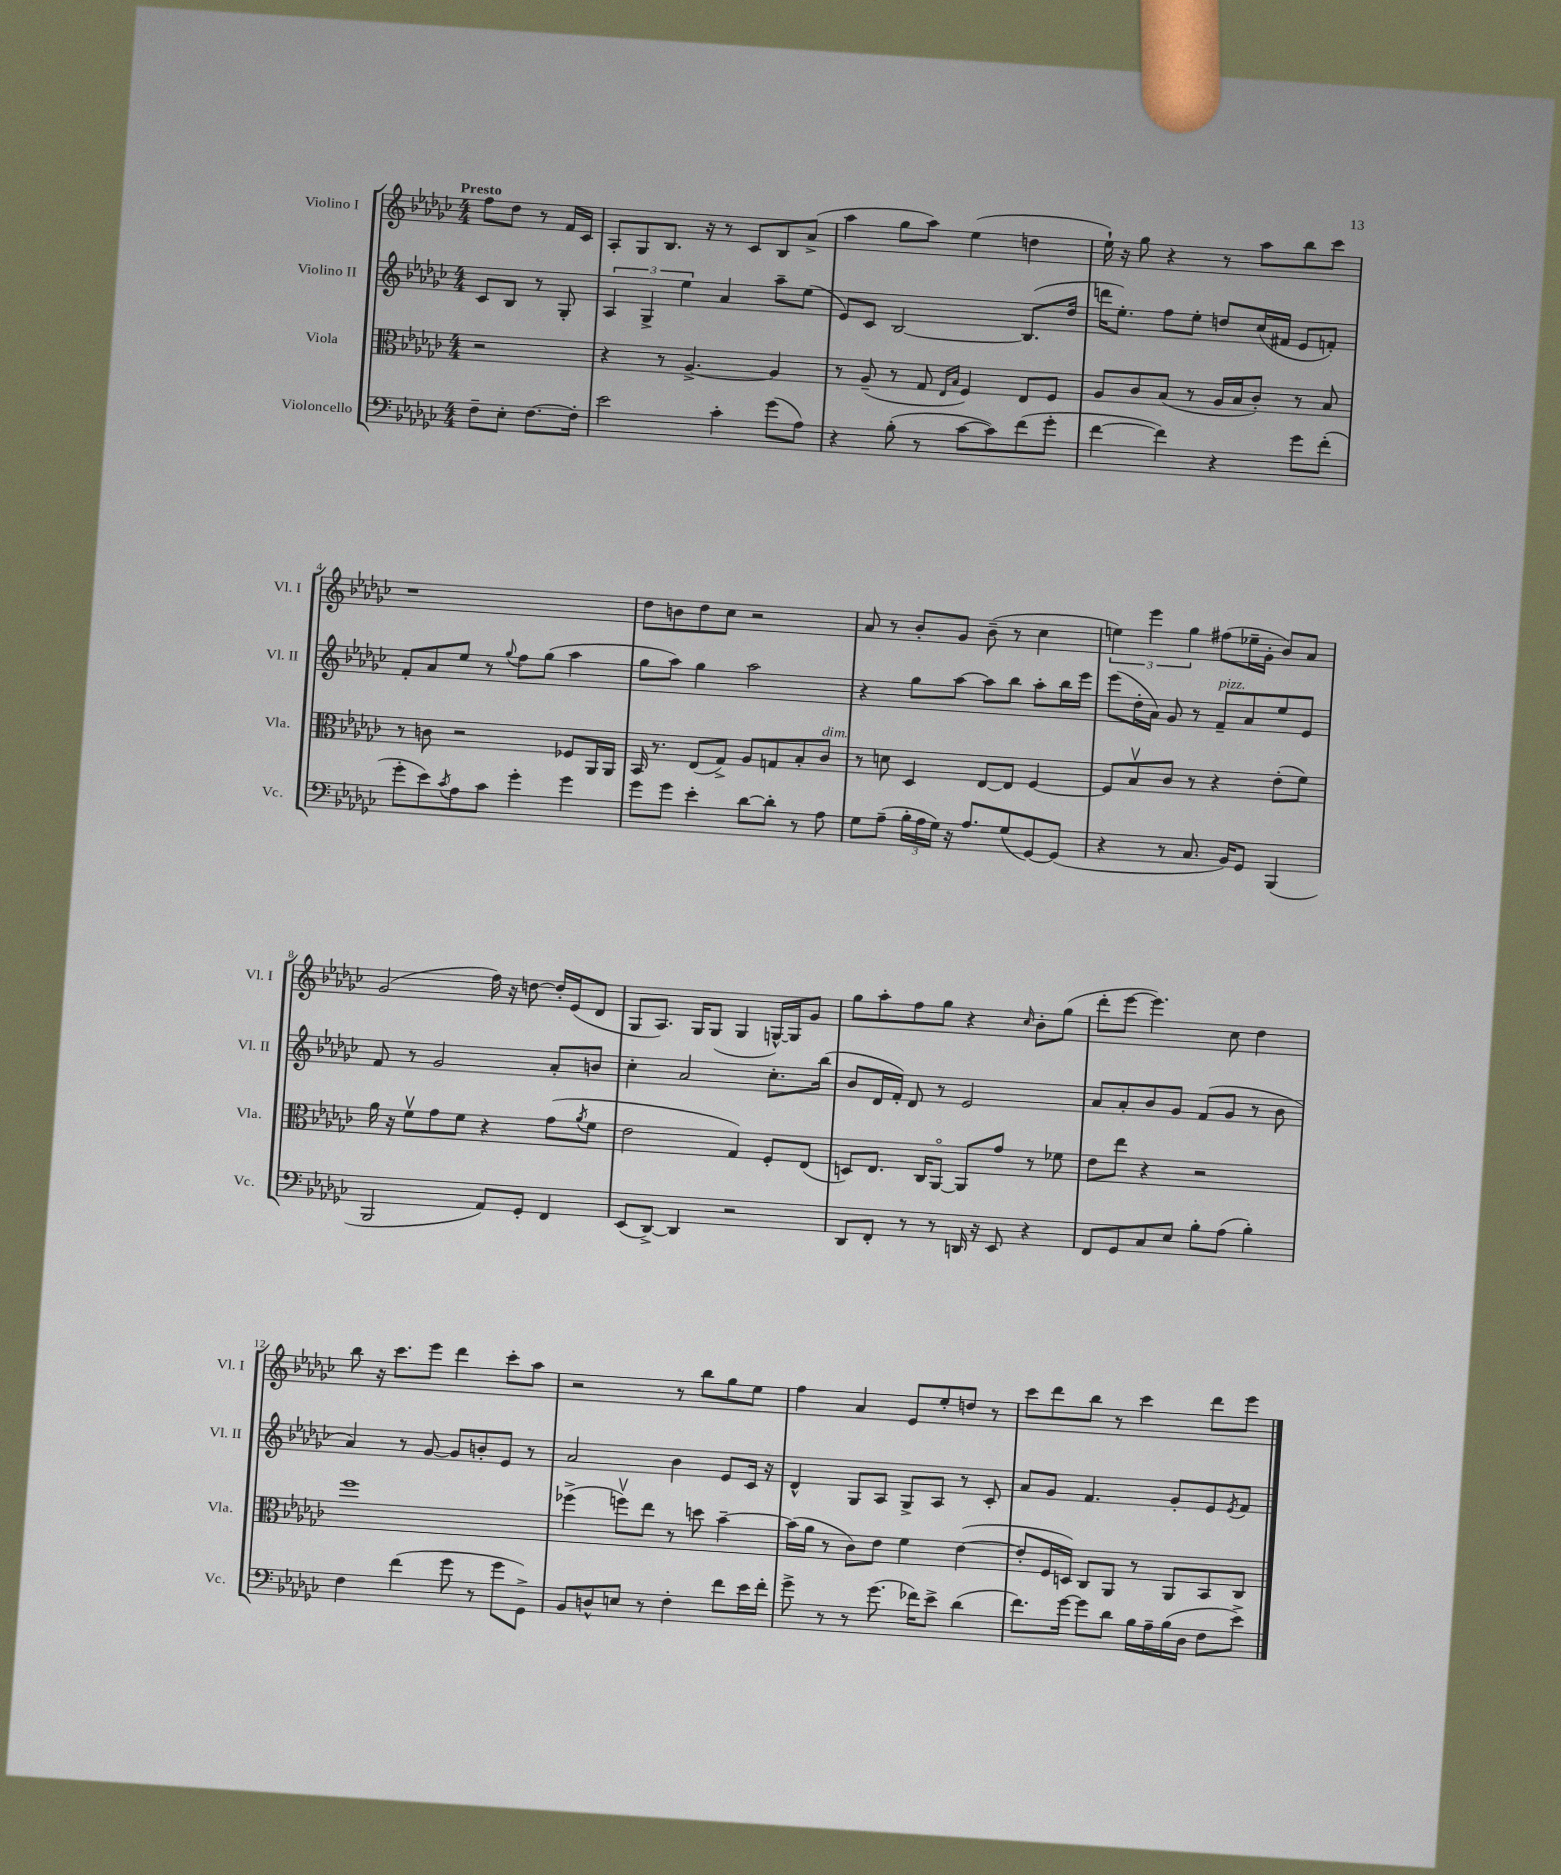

**kern	**kern	**kern	**kern
*part4	*part3	*part2	*part1
*staff4	*staff3	*staff2	*staff1
*I"Violoncello	*I"Viola	*I"Violino II	*I"Violino I
*I'Vc.	*I'Vla.	*I'Vl. II	*I'Vl. I
*clefF4	*clefC3	*clefG2	*clefG2
*k[b-e-a-d-g-c-]	*k[b-e-a-d-g-c-]	*k[b-e-a-d-g-c-]	*k[b-e-a-d-g-c-]
*M4/4	*M4/4	*M4/4	*M4/4
=	=	=	=
!	!	!	!LO:TX:a:B:t=Presto
8F~\L	2r	8c-/L	8ff\L
8E-'\J	.	8B-/J	8dd-\J
[8.F\L	.	8r	8r
.	.	8G-'/	16f/LL
16F'\Jk]	.	.	16c-/JJ
=1	=1	=1	=1
2e-\	4r	6A-/	8A-'/L
.	.	.	8G-/
.	.	6G-^/	.
.	8r	.	8.B-/J
.	.	6ee-\	.
.	[4.A-^/	.	.
.	.	.	16r
4c-'\	.	4a-/	8r
.	.	.	8c-/L
(8g-\L	4A-/]	8aa-~\L	8B-/
8A-\J)	.	(8ee-\J	(8a-^/J
=2	=2	=2	=2
4r	8r	8e-/L)	4aa-\
.	(8A-~/	8c-/J	.
(8B-'\	8r	[2B-/	8gg-\L
8r	8G-/	.	8aa-\J)
.	16qqE-/LL	.	.
.	16qqB-/JJ	.	.
[8c-\L	4F/)	.	(4ee-\
8c-\])	.	.	.
(8f\	8E-/L	(8.B-/L]	4ddn\
8g-'\J	8F/J	.	.
.	.	16dd-/Jk	.
=3	=3	=3	=3
[4f\	8A-/L	16dddn\KL	16ee-`\)
.	.	8.ee-'\J)	16r
.	8c-/	.	8gg-\
4f\])	(8B-/J	8ff\L	4r
.	8r	8ee-'\J	.
4r	16A-/LL	8ddn/L	8r
.	16B-/J	.	.
.	8c-'/J)	(16cc-/L	8aa-\L
.	.	16f#X/JJ	.
8g-\L	8r	8e-/L	8bb-\
(8f'\J	8B-/	8fn'/J)	8ccc-\J
!!LO:LB:g=z
=4	=4	=4	=4
8g-'\L	8r	8f'/L	1r
8e-\)	8cn\	8a-/	.
8qc-/	.	.	.
8A-\	2r	8ee-/J	.
8c-\J	.	8r	.
.	.	8qqgg-/	.
4g-'\	.	8ff\L	.
.	.	(8gg-\J	.
4g-\	8F-X/L	4aa-\	.
.	16AA-/L	.	.
.	16AA-/JJ	.	.
=5	=5	=5	=5
8g-\L	16BB-/	8gg-\L	8dd-\L
.	8.r	.	.
8g-\J	.	8aa-\J)	8bn\
4e-'\	(8E-/L	4gg-\	8dd-\
.	8G-^/J)	.	8cc-\J
[8d-\L	8A-/L	2aa-\	2r
8d-'\J]	8Gn/	.	.
8r	8B-'/	.	.
!	!LO:TX:a:i:t=dim.	!	!
8A-\	8c-/J	.	.
=6	=6	=6	=6
8G-\L	8r	4r	8a-/
(8A-~\J	8dn\	.	8r
24B-'\LL	4D-/	8gg-\L	8b-'/L
24A-\	.	.	.
24G-\JJ)	.	.	.
16r	.	[8aa-\J	8g-/J
8.A-/L	.	.	.
.	[8E-/L	8aa-\L]	(8b-~\
(8G-/	8E-/J]	8bb-\J	8r
[8GG-/)	[4F/	8aa-'\L	4cc-\
(8GG-/J]	.	16bb-\L	.
.	.	16eee-\JJ	.
=7	=7	=7	=7
4r	8F/L]	(8eee-\L	6een\)
.	8B-v/	16dd-'\L	.
.	.	.	6eee-\
.	.	16a-\JJ)	.
8r	8c-/J	8g-/	.
.	.	.	6gg-\
8.C-/	8r	8r	.
!	!	!LO:TX:a:i:t=pizz.	!
.	4r	8f~/L	(8ff#X\L
16BB-/KL)	.	.	.
8GG-/J	.	8a-/	16ee-X~\L
.	.	.	16g-'\JJ
(4BBB-/	(8e-'\L	8ee-/	8b-/L)
.	8f\J)	8e-/J	8a-/J
!!LO:LB:g=z
=8	=8	=8	=8
2BBB-/	16a-\	8f/	(2g-/
.	16r	.	.
.	8fv\L	8r	.
.	8g-\	2g-/	.
.	8f\J	.	.
8AA-/L)	4r	.	16ff\)
.	.	.	16r
8GG-'/J	.	.	[8ddn\
4FF/	(8g-\L	8a-'/L	16dd'/LL]
.	.	.	(16e-/J
.	8qa-/	.	.
.	8f\J	8bn/J	8d-/J
=9	=9	=9	=9
(8EE-/L	2e-\	4cc-'\	8G-/L
[8DD-^/J)	.	.	8.A-/J)
4DD-/]	.	2a-/	.
.	.	.	16G-/KL
.	.	.	(8G-/J
2r	4G-/)	.	4G-/
.	8F'/L	8.cc-'\L	[16Gn^^/LL)
.	.	.	16G/J]
.	(8E-/J	.	8g-/J
.	.	(16bb-\Jk	.
=10	=10	=10	=10
8DD-/L	8Dn/L)	8b-/L	8gg-\L
8FF'/J	8.E-/J	16d-/L	8aa-'\
.	.	16f'/JJ)	.
8r	.	8d-/	8ff\
.	16C-/KL	.	.
8r	[8AA-/J	8r	8gg-\J
16DDn/	8AA-/L]	2e-/	4r
16r	.	.	.
8EE-/	8g-/J	.	.
.	.	.	16qqcc-/
4r	8r	.	8b-'\L
.	8f-X\	.	(8gg-\J
=11	=11	=11	=11
8FF/L	8e-\L	8a-/L	8ddd-'\L
8GG-/	8ee-\J	8a-'/	[8eee-\J
8C-/	4r	8b-/	4.eee-\])
8E-/J	.	8g-/J	.
8B-'\L	2r	(8f/L	.
(8A-\J	.	8g-/J	8cc-\
4B-'\)	.	8r	4dd-\
.	.	8b-\	.
!!LO:LB:g=z
=12	=12	=12	=12
4F\	1ff	4a-/)	8bb-\
.	.	.	16r
.	.	.	8.ccc-\L
(4f\	.	8r	.
.	.	[8g-/	8eee-\J
8g-\	.	8g-/L]	4ddd-\
8r	.	8bn'/	.
8g-\L	.	8e-/J	8ccc-'\L
8GG-^\J)	.	8r	8aa-\J
=13	=13	=13	=13
8BB-/L	(4ff-X^\	2a-/	2r
8Dn^^/	.	.	.
8En/J	8ffnv\L)	.	.
8r	8ee-\J	.	.
4F'\	8r	4b-\	8r
.	8ddn\	.	8bb-\L
8f\L	[4b-~\	8e-/L	8gg-\
16e-\L	.	16c-/Jk	8ee-\J
16f'\JJ	.	16r	.
=14	=14	=14	=14
8g-^\	(16b-\LL]	4d-^^/	4ff\
.	16a-\JJ	.	.
8r	8r	.	.
8r	8c-\L)	8G-/L	4a-/
(8.g-\	8e-\J	8A-/J	.
.	4f\	8G-^/L	8e-/L
16f-X\KL)	.	.	.
8e-^\J	.	8A-/J	8ee-'/
(4d-\	([4e-\	8r	8ddn/J
.	.	8c-'/	8r
=15	=15	=15	=15
8.f\L)	8e-'/L]	8a-/L	8ccc-\L
.	16F/L	8g-/J	8ddd-\
[16g-\Jk	16Dn/JJ)	.	.
8g-\L]	8C-/L	4.f/	8bb-\J
8d-\J	8AA-/J	.	8r
16B-\LL	8r	.	4ccc-\
16A-~\	.	.	.
(16B-\	8AA-/L	8g-'/L	.
16D-\JJ	.	.	.
8F\L	8BB-/	8e-/	8ddd-\L
.	.	8qe-/	.
8e-^\J)	8C-/J	8f/J	8eee-\J
==	==	==	==
*-	*-	*-	*-
